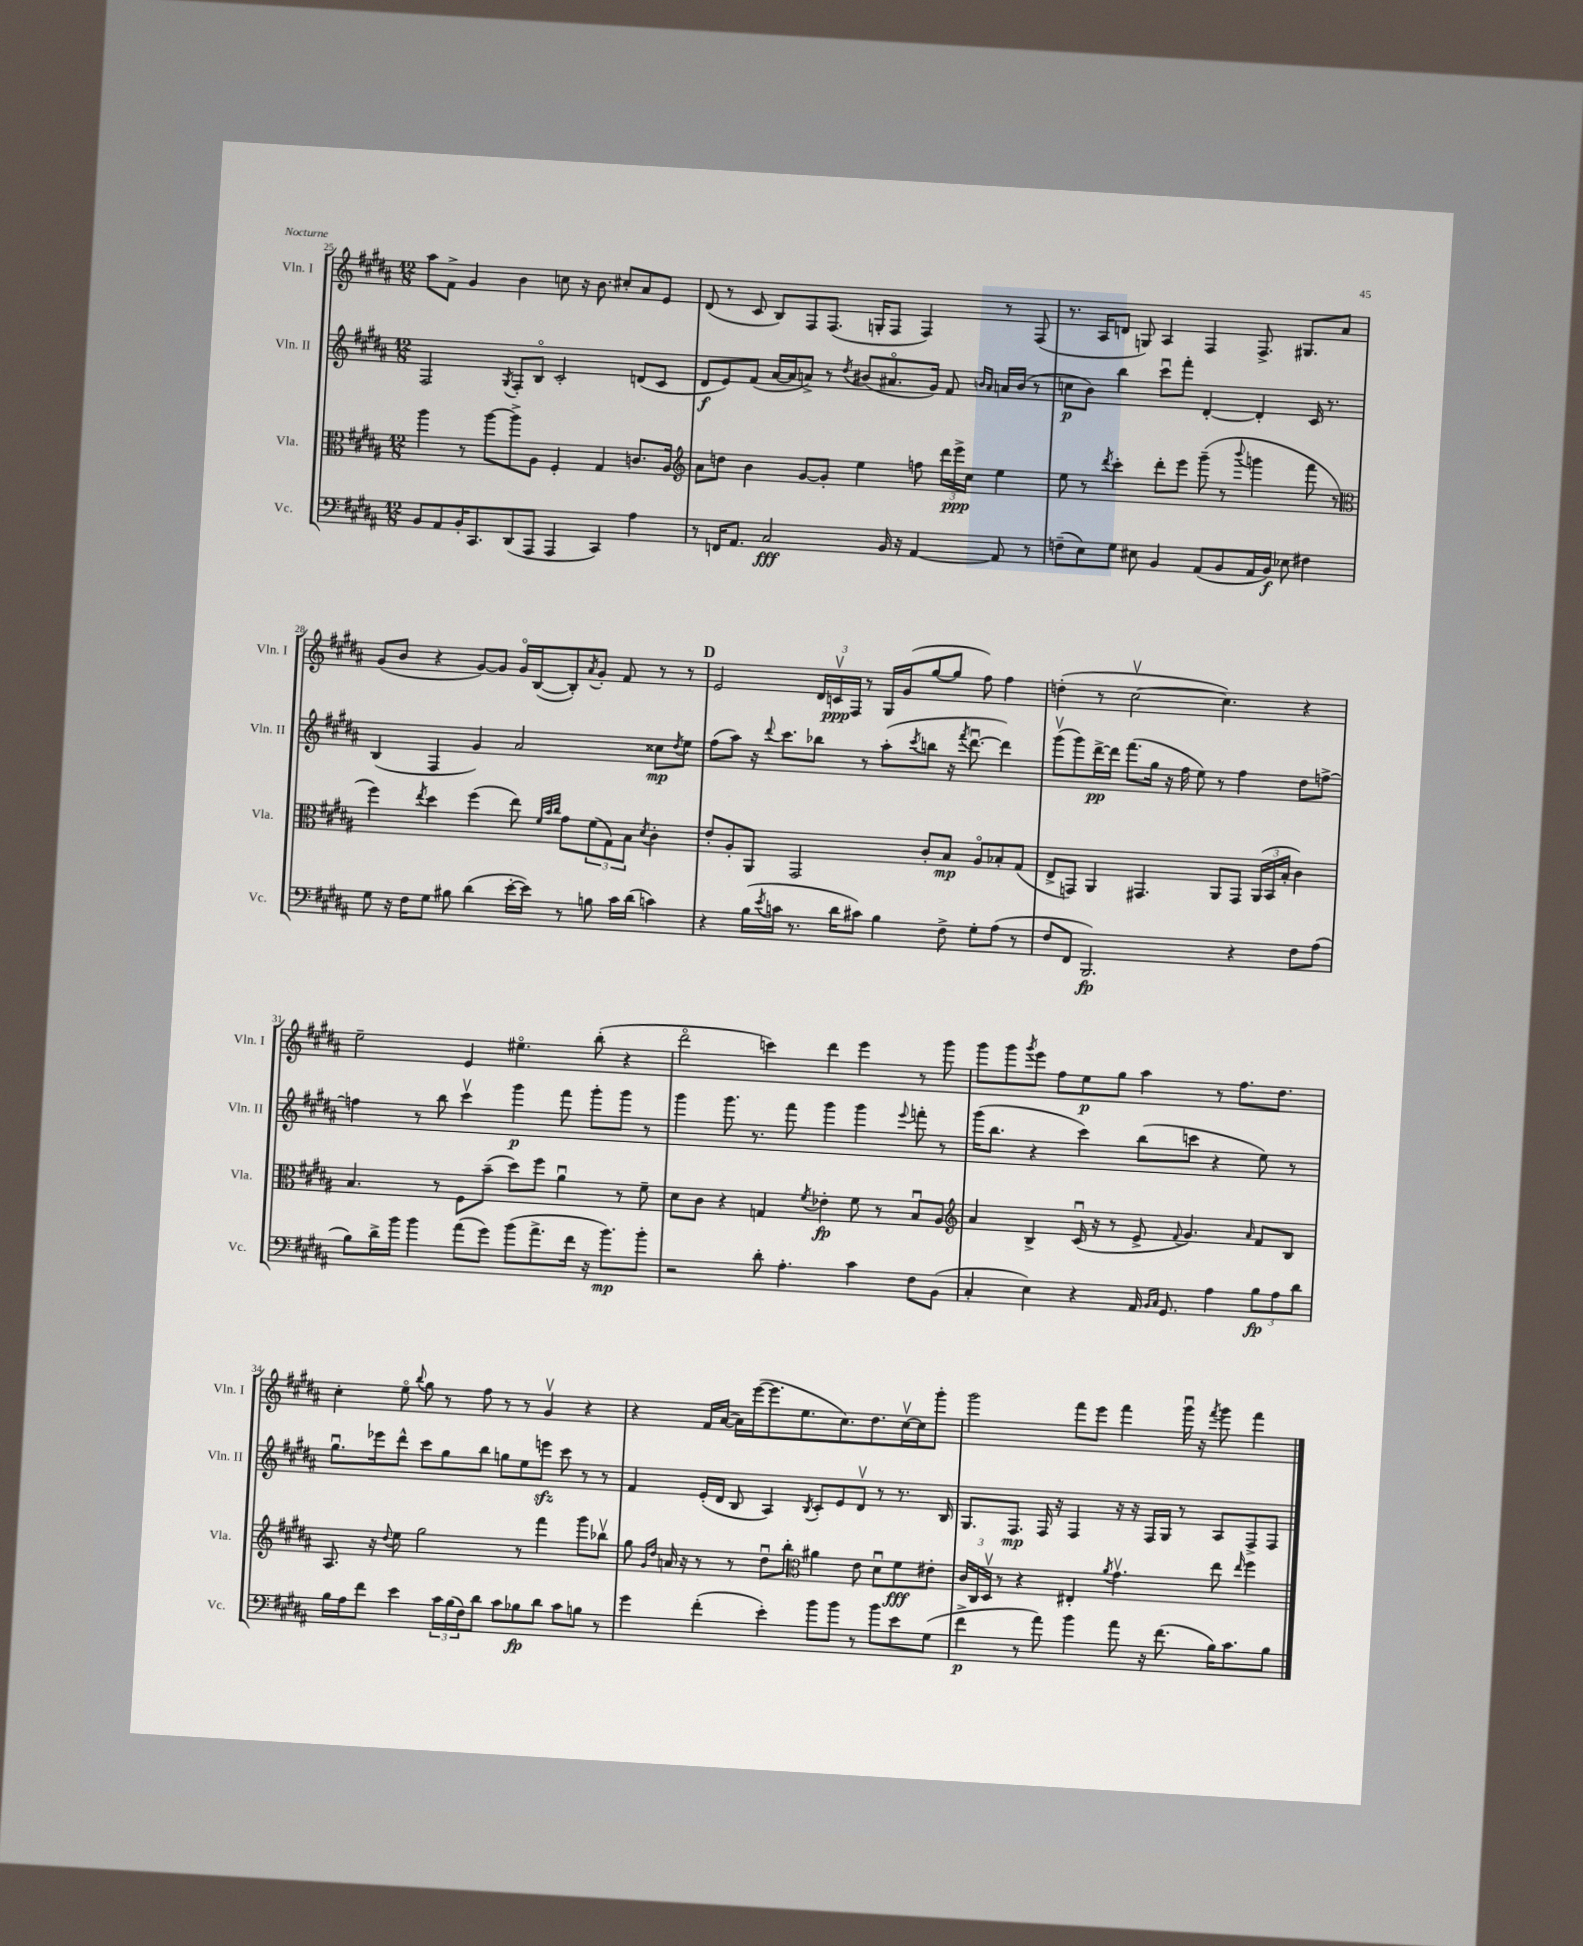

**kern	**kern	**kern	**kern
*staff4	*staff3	*staff2	*staff1
*clefF4	*clefC3	*clefG2	*clefG2
*k[f#c#g#d#a#]	*k[f#c#g#d#a#]	*k[f#c#g#d#a#]	*k[f#c#g#d#a#]
*M12/8	*M12/8	*M12/8	*M12/8
8BB	4aa#	2F#	8aa#
8AA#	.	.	8f#^
16BB'	8r	.	4g#
8.CC#	.	.	.
.	[8aa#	.	.
.	.	8qG#	.
(8DD#	8aa#^]	8F#'	4b
8AAA#	8A#	8Bo	.
4AAA#	4F#'	2c#'	8cc
.	.	.	16r
.	.	.	8.b
4CC#)	4G#	.	.
.	.	.	8cc#'
4A#	8.c	(8d	8a#
.	.	8c#	8e
.	16A#	.	.
=	=	=	=
*	*clefG2	*	*
8r	8a#	8d#	(8d#
16FF	8dd	8e)	8r
8.AA#	.	.	.
.	4b	(8f#	8c#
2C#	.	[16a#	8B)
.	.	16a#]	.
.	[8g#	8a^)	8F#
.	8g#']	8r	(8.F#
.	.	8qdd#	.
.	4ee	(8b#	.
.	.	.	16G'
16BB	.	8.a#o	8F#
16r	.	.	.
[4AA#	8ff	.	4F#)
.	.	16g#)	.
.	24ddd#	8f#	.
.	24eee^	.	.
.	24cc#	.	.
.	.	16qqb	.
.	.	16qqa#	.
8AA#]	4ee	16a	8r
.	.	(16b	.
8r	.	8r	(8F#
=	=	=	=
(8F~	8ee	8cc	8.r
8E)	8r	8b)	.
.	.	.	16A#
.	8qddd#	.	.
8G#	4ccc#'	4bb	8d
8E#	.	.	8G)
4BB	8ddd#'	8ccc#u	4A#
.	8eee	8fff#'	.
(8AA#	(8ggg#~	[4d#'	4F#
8BB	8r	.	.
.	8qqbbb	.	.
16AA#	4ggg	4d#']	8.F#^
16BB)	.	.	.
8E-	.	.	.
.	.	.	8.G#
4F#	8fff#	16c#	.
.	.	8.r	.
.	8r	.	8a#
=	=	=	=
*	*clefC3	*	*
8G#	4ff#)	(4B	(8g#
16r	.	.	8b
16F#	.	.	.
.	8qee	.	.
8G#	4dd#	4F#	4r
8B#	.	.	.
(4d#	(4ff#	4g#)	[8g#)
.	.	.	8g#]
[16e'	8ee)	2a#	16g#o
16e])	.	.	([16B
.	32qqf#	.	.
.	32qqb	.	.
.	32qqcc#	.	.
8r	8g#	.	8B'])
.	.	.	8qa#
8B	(12f#	.	8g#'
.	12G#)	.	.
16c#	.	.	8f#
.	12B	.	.
(16d#	.	.	.
.	8qd#	.	.
4c)	4c#'	8cc##	8r
.	.	8qdd#	.
.	.	8ee	8r
=	=	=	=
4r	8e'	(8ff#	2e
.	8A#'	8aa#)	.
(16B	8AA#	16r	.
8qe	.	8qqddd#	.
16c	.	8.ccc#	.
8.r	2GG#	.	.
.	.	8bb-	24d#
.	.	.	24cv
16d#	.	.	.
.	.	.	24F#
8c#)	.	8r	8r
4B	.	(8aa#'	16G#
.	.	.	(16g#
.	.	8qccc#	.
.	8c#'	8bb	[8gg#
8F#^	8B	16r	8gg#]
.	.	8qfff#	.
.	.	[8.ddd#u	.
8G#'	8A#o	.	8ff#)
(8A#	8B-'	4ddd#])	4ff#
8r	(8G#	.	.
=	=	=	=
8F#	8E^	(8ggg#v	(4dd'
8FF#	8GG)	8ggg#)	.
2.BBB)	4AA#	[16ddd#^	8r
.	.	16ddd#]	.
.	.	(8.fff#	[2cc#v
.	4.GG#	.	.
.	.	16gg#	.
.	.	16r	.
.	.	16ff#	.
.	.	8ee)	.
.	8AA#	8r	4.cc#])
4r	8GG#	4ff#	.
.	(24AA#	.	.
.	24BB	.	.
.	24B'	.	.
8F#	4c#)	8dd#	4r
(8A#	.	[8ff^	.
=	=	=	=
8B)	4.B	4ff]	2ee~
16d#^	.	.	.
16b	.	.	.
4b	.	8r	.
.	8r	8bb	.
(8a#	8F#	4ccc#v	4e
8g#)	(8b~	.	.
(8b	8dd#)	4ggg#	4.ee#o
8.a#^	8ff#	.	.
.	4a#u	8fff#	.
16f#	.	.	.
16r	.	8ggg#'	(8bb'
8.b)	.	.	.
.	8r	8ggg#	4r
8b'	8f#~	8r	.
=	=	=	=
2r	8d#	4ggg#	2ddd#o
.	8c#	.	.
.	4r	8.ggg#	.
.	.	8.r	.
8d#'	4G	.	4ccc)
4.A#'	.	8fff#	.
.	8qf#	.	.
.	4e-'	4ggg#	4ddd#
4c#	8f#	4ggg#	4eee
.	8r	.	.
.	.	8qqeee	.
8F#	8Bu	8fff'	8r
(8BB	8A#	8r	8ggg#
=	=	=	=
*	*clefG2	*	*
4C#'	4a#	(16ggg#	8ggg#
.	.	8.bb	.
.	.	.	8ggg#
.	.	.	8qggg#
4E)	4B^	4r	8eee
.	.	.	8ff#
4r	(16c#u	4ccc#)	8ee
.	16r	.	.
.	8r	.	8gg#
16AA#	8e^	(8bb	4aa#
16qqBB	.	.	.
16qqC#	.	.	.
8.GG#	.	.	.
.	8qqf#	.	.
.	4.g#)	8ccc	.
4A#	.	4r	8r
.	.	.	8.ff#
.	16qqa#	.	.
12B	8f#	8ee)	.
.	.	.	8.dd#
12A#	.	.	.
.	8B	8r	.
12d#	.	.	.
=	=	=	=
16B	8.A#	8.gg#u	4cc#'
16A#	.	.	.
8f#	.	.	.
.	16r	16eee-	.
.	8qqdd#	.	.
4e	8ee	8ddd#^^	8eeo
.	.	.	8qqbb
.	2gg#	8ccc#	8gg#
24c#	.	8gg#	8r
(24B	.	.	.
24F#)	.	.	.
8d#	.	8bb	8ff#
8c#	.	8gg	8r
8B-	8r	8ee	8r
8d#	4fff#	8eee	4g#v
8c#	.	8ccc#	.
8B	8ggg#	8r	4r
8r	8bb-v	8r	.
=	=	=	=
4g#	8gg#	4f#	4r
.	16qqg#	.	.
.	16qqdd#	.	.
.	16a	.	.
.	16r	.	.
(4f#'	8r	(16e'	16f#
.	.	16d#	([16a#
.	8r	8B	16a#])
.	.	.	([16eee
4e')	8dd#u	4A#)	8.eee]
.	8bb'	.	.
.	.	.	8.ee
*	*clefC3	*	*
.	.	8qB	.
8b	4a#	8c#'	.
8b	.	8e	8.cc#)
8r	8e	8d#v	.
.	.	.	8.dd#
8b	8d#u	8r	.
8e	8f#	8.r	[16cc#v
.	.	.	16cc#]
(8G#	8e#'	.	8ggg#'
.	.	16B	.
=	=	=	=
4f#^	24c#	8.G#	2ggg#
.	24C#	.	.
.	24D#v	.	.
.	8r	.	.
.	.	8.F#	.
8r	4r	.	.
8a#)	.	16F#	.
.	.	16r	.
4b	4E#'	4F#	8fff#
.	.	.	8eee
.	8qa#	.	.
8a#	4.g#v	16r	4fff#
.	.	16r	.
16r	.	16F#	.
(8.f#	.	16G#	.
.	.	8r	16ggg#u
.	.	.	16r
.	.	.	8qfff#
16B)	8ee	8A#	8ggg#
8.c#	.	.	.
.	16qqee	.	.
.	4ff#	8F#^	4fff#
8B	.	8F#	.
==	==	==	==
*-	*-	*-	*-
